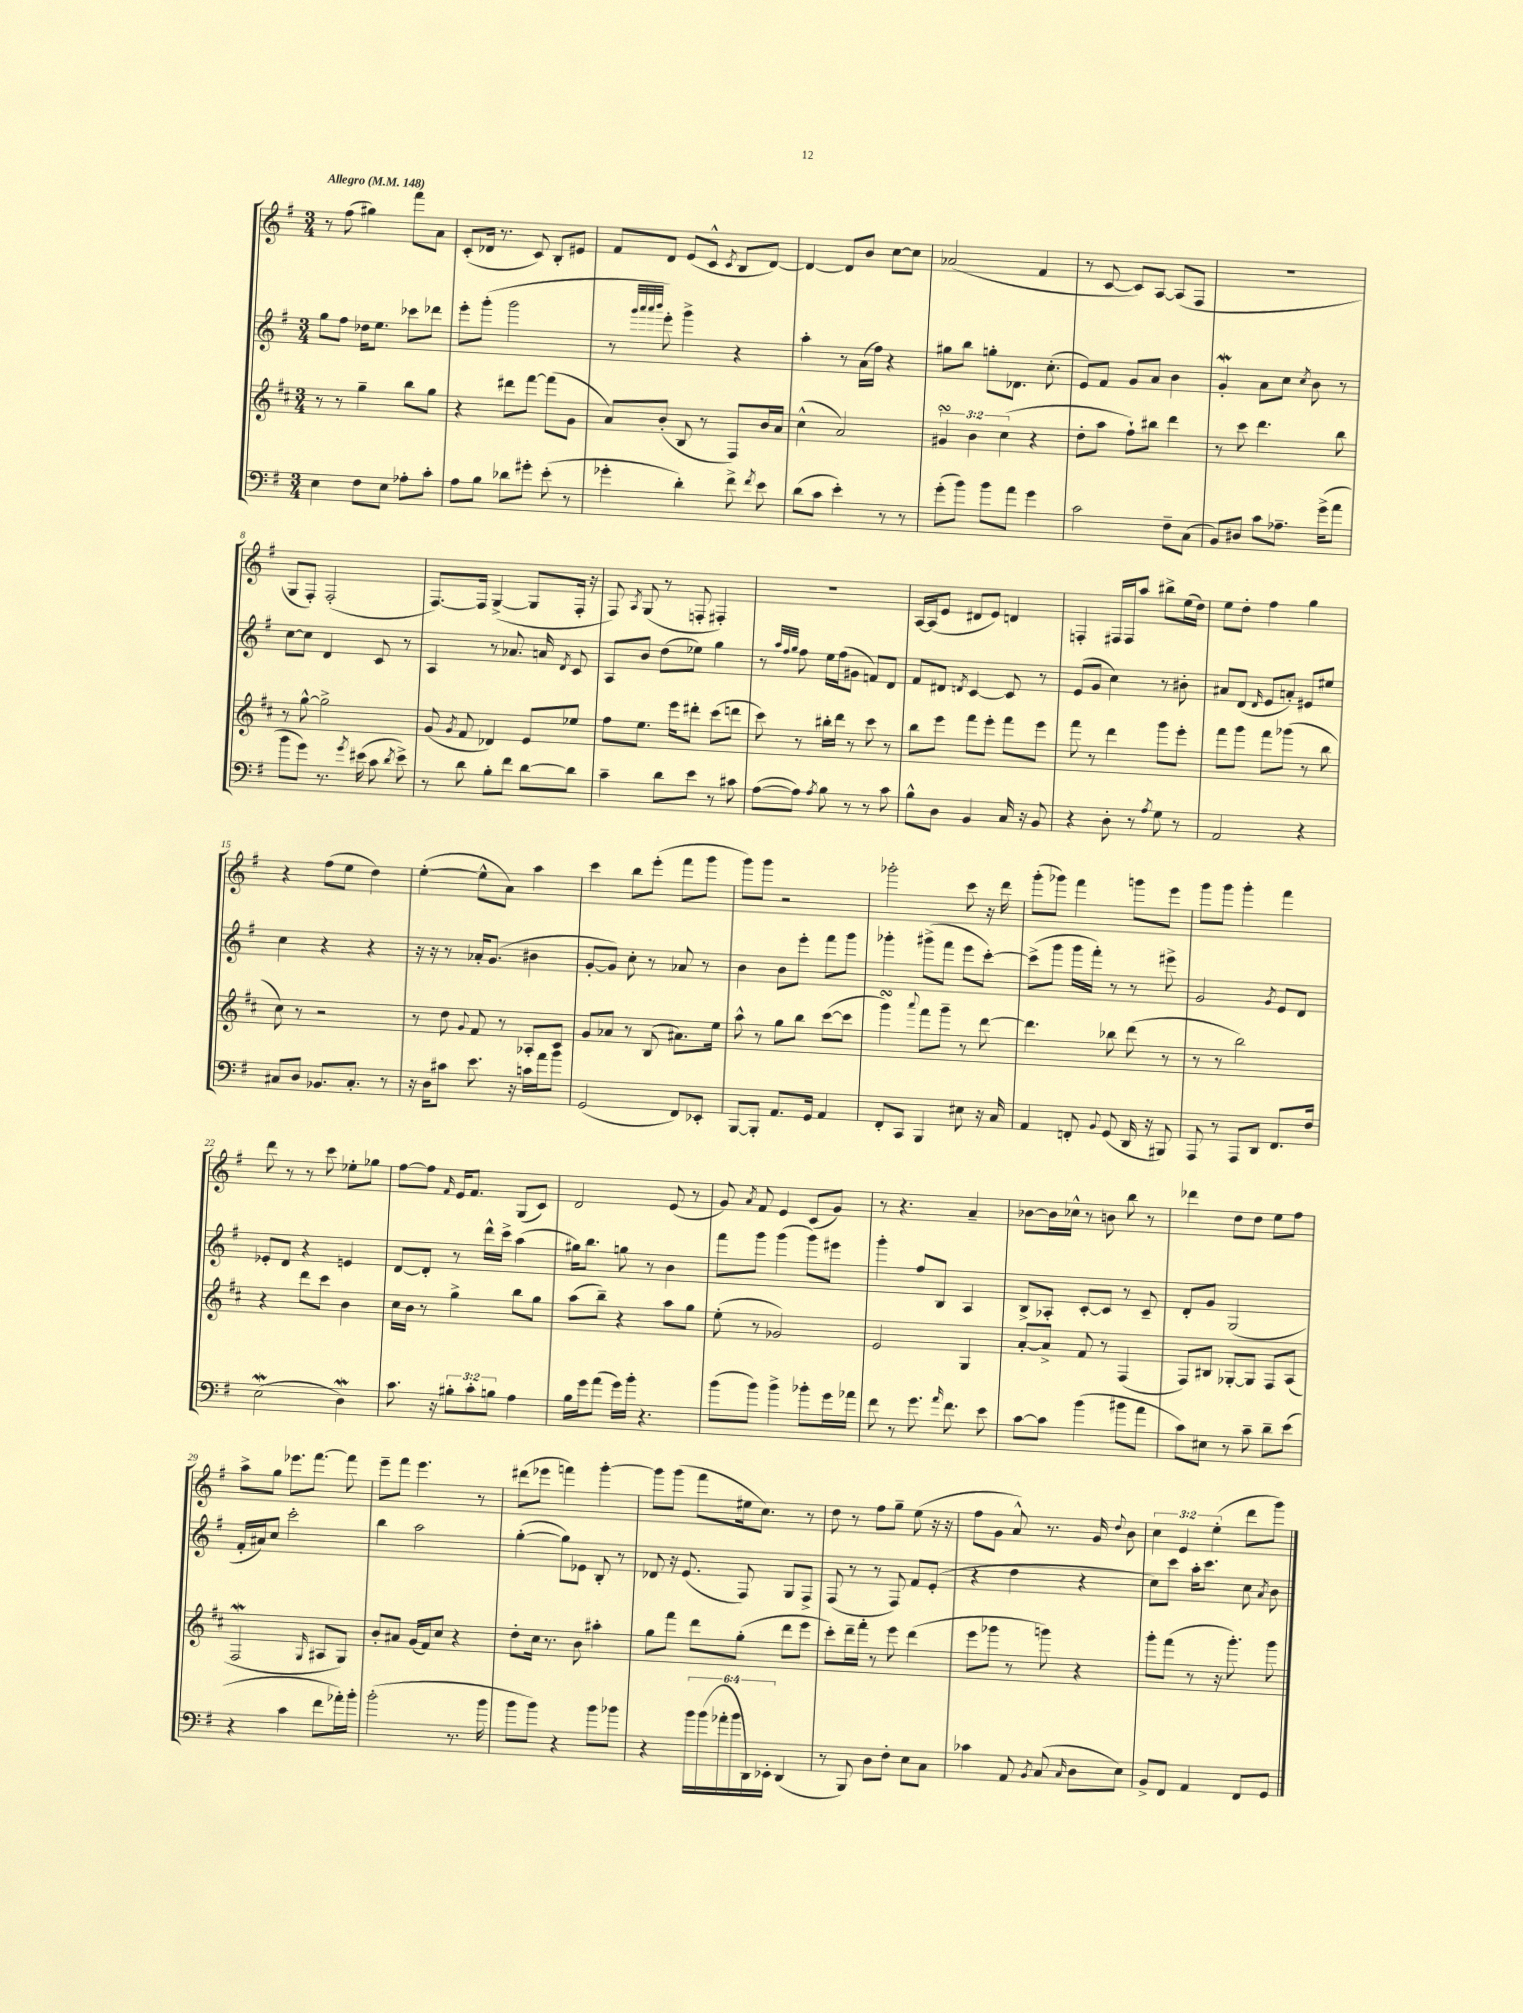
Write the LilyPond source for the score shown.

<<
\new StaffGroup <<
\new Staff = "s0" {
    \clef treble \key g \major \numericTimeSignature \time 3/4 \override Staff.TupletNumber.text = #tuplet-number::calc-fraction-text \tempo "Allegro" 4 = 148
    \autoBeamOff r8 fis''8( gis''4) fis'''8[ a'8] |
    c'8[-.( des'16] r8. c'8) b8[-. eis'8] |
    fis'8[ d'8] e'8[( c'8]-^ \acciaccatura { c'8 } b8[ d'8]~) |
    d'4~ d'8[ b'8] c''8[~ c''8] |
    aes'2( fis'4 |
    r8 c'8~ c'8[) a8]~ a8[( fis8] |
    R2. |
    g8[ fis8]-.) fis2-.( |
    fis8.[~) fis16] g4~->( g8[ fis16]-. r16 |
    fis8) \acciaccatura { a8 } g8( r8 f8-. fis4-.) |
    R2. |
    a16[~ a16( e'8] dis'8[ e'8]) d'4 |
    f4-. fis16[ fis16 a''8] bis''8[-> e''16( d''16]) |
    e''8[ d''8]-. fis''4 g''4 |
    r4 fis''8[( e''8] d''4) |
    e''4~-.( e''8[-^ a'8]) a''4 |
    c'''4 b''8[ e'''8]-.( fis'''8[ g'''8] |
    g'''8[) g'''8] r2 |
    ges'''2-. c'''8 r16 d'''16 |
    g'''8[-.( ges'''8]) fis'''4 g'''8[ e'''8] |
    g'''8[ g'''8] g'''4-. fis'''4 |
    d'''8 r8 r8 c'''8 ees''8[-. ges''8] |
    fis''8[~ fis''8] \grace { fis'16 } e'16[ fis'8.] g8[( c'8]) |
    d'2 e'8( r8 |
    g'8) \acciaccatura { a'8 } fis'8 e'4 c'8[( g'8]) |
    r8 r4. a'4-- |
    bes'8[~ bes'16 ces''16]-^ r8 b'8 b''8 r8 |
    des'''4 d''8[ d''8] e''8[ fis''8] |
    a''8[-> g''8] ees'''8.[ fis'''8.]~ fis'''8 |
    e'''8[-- fis'''8] e'''4. r8 |
    dis'''8[( ees'''8] f'''4) g'''4~-. |
    g'''8[ g'''8]( fis'''8[ eis''16 c''8.]) r8 |
    d''8 r8 fis''8[ g''8]-- e''8( r16 r16 |
    fis''8[ g'8] a'8-^) r8. g'16 \appoggiatura { d''8 } b'8 |
    \tuplet 3/2 { c''4 e'4 e''4-.( } d'''8[ g'''8]) \bar "|." |
}
\new Staff = "s1" {
    \clef treble \key g \major \numericTimeSignature \time 3/4
    \autoBeamOff g''8[ fis''8] des''16[ e''8.] ces'''8[ des'''8] |
    e'''8[-. g'''8]-.( g'''2 |
    r8 \grace { g'''32[ a'''32 a'''32 b'''32] } e'''8-.) g'''4-> r4 |
    a''4-. r8 a'16[( fis''16]) r4 |
    gis''8[ b''8] g''8[-. des'8.] c''8.-.( |
    e'8[) fis'8] g'8[ a'8] b'4 |
    g'4-.\mordent a'8[ c''8] \acciaccatura { c''8 } b'8 r8 |
    c''8[~ c''8] d'4 c'8 r8 |
    a4 r8 aes'8. a'16 \acciaccatura { d'8 } c'8 |
    a8[ b'8] d''8[( ees''8]) g''4 |
    r8 \grace { a''32[ fis''32 g''32] } fis''8 e''16[ fis''16( gis'8] f'8[) d'8] |
    fis'8[ dis'8] \acciaccatura { d'8 } c'4~ c'8 r8 |
    e'8[( g'8] c''4) r8 bis'8-. |
    ais'8[ d'8]( \grace { d'16 } e'8[ a'8]-.) eis'8[ eis''8] |
    c''4 r4 r4 |
    r16 r16 r8 aes'16[-. g'8.]( bis'4 |
    g'8[~-. g'8]) c''8-. r8 aes'8 r8 |
    b'4 b'8[ e'''8]-. fis'''8[ g'''8] |
    ges'''4-. gis'''8[->( fis'''8] e'''8[ c'''8]~-.) |
    c'''8[->( g'''8] g'''16[ fis'''16]-.) r8 r8 eis'''8-> |
    g'2 \acciaccatura { g'8 } e'8[ d'8] |
    ees'8[-. d'8] r4 e'4 |
    d'8[~ d'8]-. r8 d'''16[-^ c'''16]-> a''4( |
    gis''16[) b''8.] g''8 r8 b'4 |
    fis'''8[ g'''8] g'''4( g'''8[) eis'''8] |
    g'''4-. fis''8[ b8] a4 |
    b8[-> aes8]-. c'8[~-. c'8] r8 c'8-- |
    d'8[-. g'8] g2( |
    fis'16[-. ais'16) c''8] c'''2-. |
    b''4 a''2 |
    g''4~-.( g''8[) ees'8] b8-. r8 |
    des'8 r16 e'8.( fis8) g8[ fis8]-> |
    fis8( r8 r8 fis8) fis'8[ e'8]-.( |
    r4 d''4 r4 |
    c''8[) c'''8] a''16[-. c'''8.] c''8 \acciaccatura { a'8 } b'8 \bar "|." |
}
\new Staff = "s2" {
    \clef treble \key d \major \numericTimeSignature \time 3/4 \override Staff.TupletNumber.text = #tuplet-number::calc-fraction-text
    \autoBeamOff r8 r8 g''4-- b''8[ g''8] |
    r4 dis'''8[ fis'''8]~ fis'''8[( g'8] |
    a'8[) b'8]-.( b8 r8 fis8[) b'16 a'16] |
    cis''4-^( a'2) |
    \tuplet 3/2 { gis'4\turn b'4 cis''4( } r4 |
    d''8[-. a''8] fis''8[-!) bis''8] d'''4 |
    r8 cis'''8 d'''4. b''8 |
    r8 g''8~-^ g''2-> |
    g'8( \acciaccatura { g'8 } fis'8 des'4) e'8[ ees''8] |
    fis''8[ e''8.] e'''16[ dis'''8]-. cis'''8[( d'''8] |
    cis'''8) r8 bis''16[-. d'''16] r8 cis'''8 r8 |
    b''8[ e'''8] fis'''8[ e'''8]-. fis'''8[ e'''8] |
    fis'''8 r8 d'''4 g'''8[ e'''8]-. |
    fis'''8[ g'''8] fis'''8[ ges'''8]( r8 b''8 |
    cis''8) r8 r2 |
    r8 d''8 \appoggiatura { g'8 } fis'8 r8 aes8[-. cis'8] |
    g'8[ aes'8] r8 b8( ais'8.[) e''16] |
    a''8-^ r8 g''8[ b''8] cis'''8[~( cis'''8] |
    g'''4\turn) \appoggiatura { a'''8 } fis'''8[ g'''8]-- r8 d'''8~ |
    d'''4. bes''8 d'''8( r8 |
    r8 r8 b''2) |
    r4 d'''8[ cis'''8] b'4 |
    cis''16[ b'16] r8 g''4-> b''8[ g''8] |
    a''8[( b''8]--) r4 a''8[ g''8] |
    e''8-.( r8 ges'2) |
    e'2 g4 |
    a'8[~-. a'8]-> fis'8 r8 fis4( |
    fis8[) bis8] ges8[~-. ges8] fis8[ a8]( |
    fis2\mordent \grace { g16 } ais8[ g8]) |
    b'8[-. ais'8] g'16[( fis'16) cis''8] r4 |
    d''8[-. cis''16] r8. b'8 ais''4-. |
    g''8[ fis'''8] d'''8[ g''8]-.( d'''8[ e'''8] |
    cis'''8[-.) d'''16-- fis'''16]-. r8 e'''8 d'''4( |
    e'''8[ ges'''8] r8 g'''8) r4 |
    g'''8[-. fis'''8]( r8 r16 g'''8.-.) g'''8 \bar "|." |
}
\new Staff = "s3" {
    \clef bass \key g \major \numericTimeSignature \time 3/4 \override Staff.TupletNumber.text = #tuplet-number::calc-fraction-text
    \autoBeamOff e4 fis8[ e8] aes8[-. c'8]-. |
    a8[ b8] des'8[ gis'8]-. e'8-.( r8 |
    ges'4-. d'4-.) fis'8-> \acciaccatura { fis'8 } e'8 |
    d'8[( c'8] e'4-.) r8 r8 |
    g'8[-.( b'8]) b'8[ a'8] g'4 |
    c'2 fis8[-- c8]( |
    b,8[) dis8] c'8[ aes8.]-- g'16[->( a'8] |
    b'8[ g'8]) r8. \acciaccatura { g'8 } eis'16( c'8 \acciaccatura { d'8 } eis'8->) |
    r8 d'8 b8[-. fis'8] d'8[~ d'8] |
    c'4-- d'8[ e'8] r8 cis'8 |
    a8[~( a8]) \acciaccatura { a8 } b8 r8 r8 c'8 |
    b8[-^ d8] b,4 c16 r16 b,8 |
    r4 d8-. r8 \acciaccatura { a8 } g8 r8 |
    a,2 r4 |
    cis8[ d8] bes,8.[ cis8.]-. r8 |
    r16 d16[ cis'8] e'8. r16 c'16[ a'16 b'8] |
    g,2( fis,8[) ees,8]-. |
    b,,8[~ b,,8]-. a,8.[ g,16] a,4 |
    fis,8[-. c,8] b,,4 eis8 r16 c16 |
    a,4 f,8-. \appoggiatura { b,8 } g,8( d,16 r16 bis,,8) |
    a,,8 r8 a,,8[ d,8] fis,8.[ fis16] |
    e2\mordent( d4\mordent) |
    c'8. r16 \tuplet 3/2 { bis8[-. c'8-. b8] } a4 |
    b16[ g'16 a'8]( g'16[) b'16]-. r4. |
    b'8[( b'8]) b'4-> bes'8[-. g'16 aes'16] |
    fis'8 r8 g'8. \grace { a'16 } fis'8. e'8 |
    c'8[~ c'8] b'4( bis'8[ a'8] |
    c'8[) eis8] r8 c'8-- d'8[-- e'8]( |
    r4 c'4 fis'8[ aes'16-.) b'16]-. |
    b'2-.( r8. b'16 |
    b'8[ b'8]) r4 b'8[ bes'8] |
    r4 \tuplet 6/4 { b'16[ b'16( aes'16-. b'16 d,16) ees,16]-. } d,4( |
    r8 b,,8) d8[ fis8]-. e8[ c8] |
    ces'4 a,8 \acciaccatura { b,8 } c8( \grace { c16 } d8[ e8]) |
    b,8[-> fis,8] a,4 fis,8[ g,8] \bar "|." |
}
>>
>>
